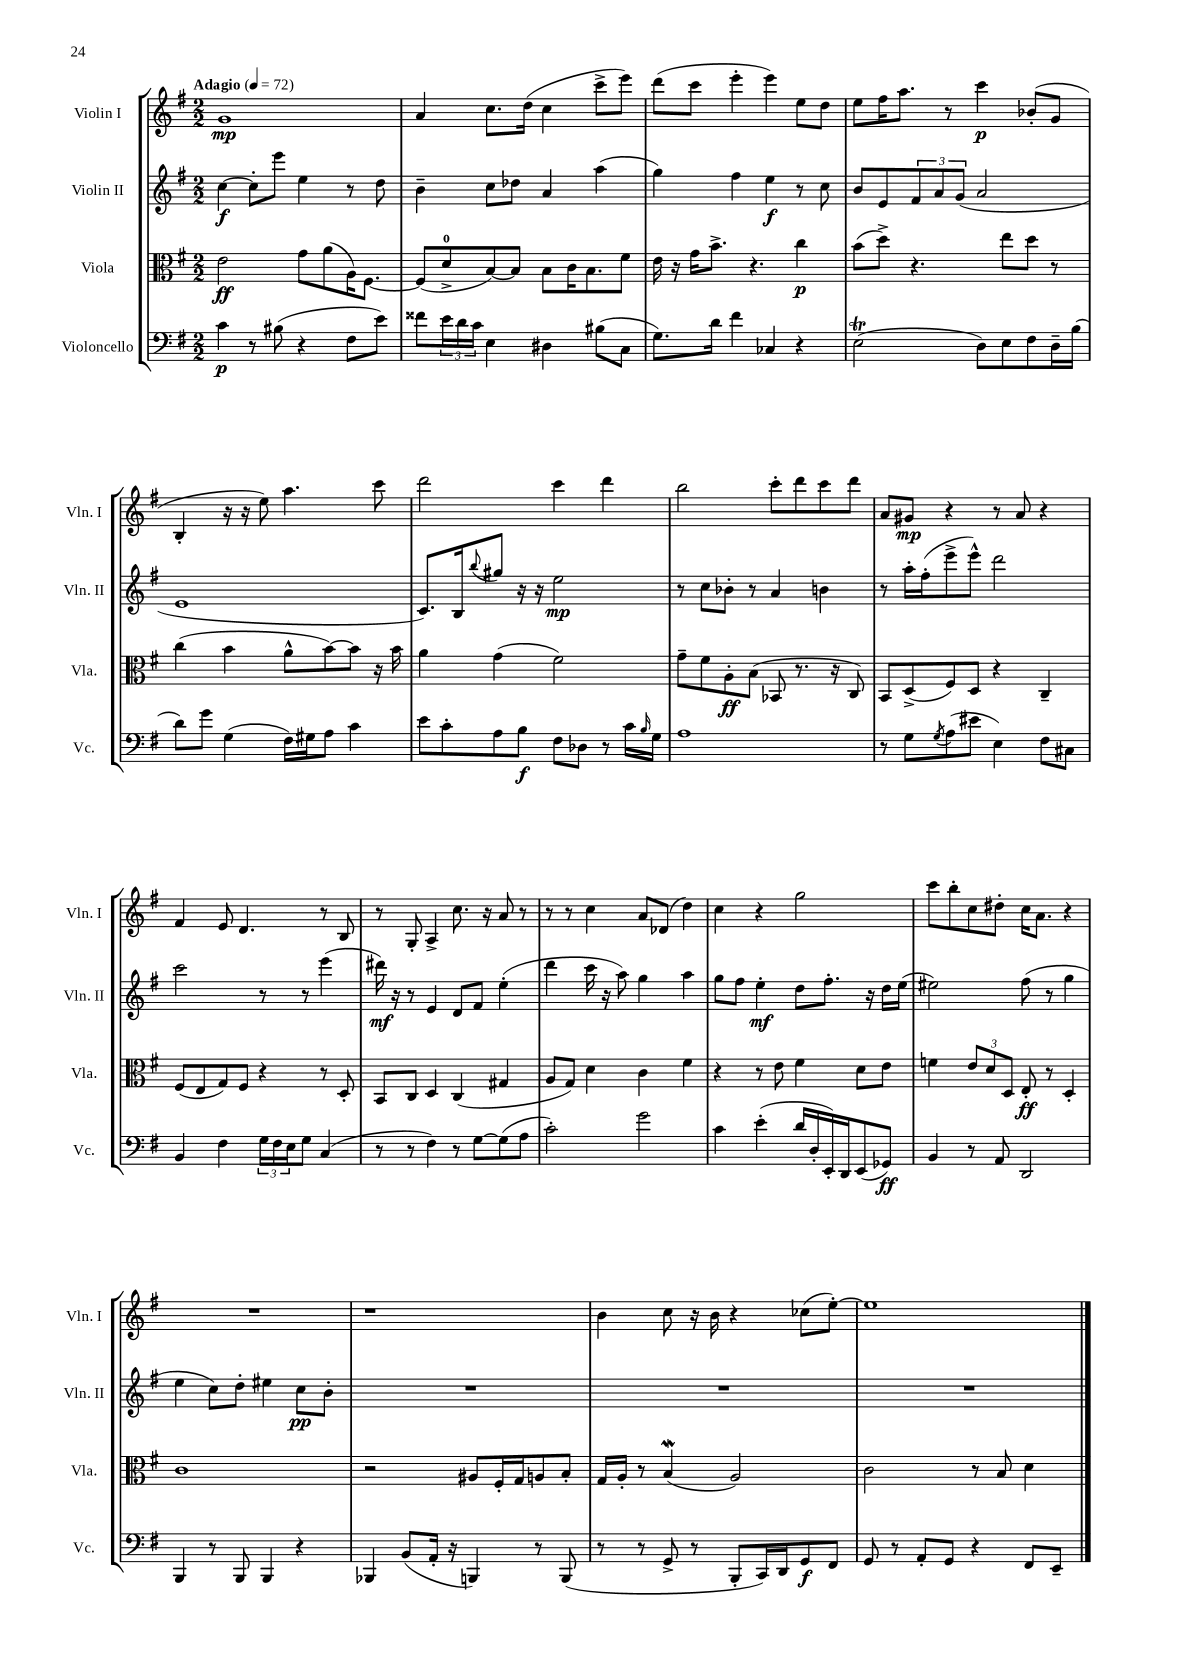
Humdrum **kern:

**kern	**dynam	**kern	**dynam	**kern	**dynam	**kern	**dynam
*part4	*part4	*part3	*part3	*part2	*part2	*part1	*part1
*staff4	*staff4	*staff3	*staff3	*staff2	*staff2	*staff1	*staff1
*I"Violoncello	*	*I"Viola	*	*I"Violin II	*	*I"Violin I	*
*I'Vc.	*	*I'Vla.	*	*I'Vln. II	*	*I'Vln. I	*
*clefF4	*	*clefC3	*	*clefG2	*	*clefG2	*
*k[f#]	*	*k[f#]	*	*k[f#]	*	*k[f#]	*
*M2/2	*	*M2/2	*	*M2/2	*	*M2/2	*
*MM72	*	*MM72	*	*MM72	*	*MM72	*
=1	=1	=1	=1	=1	=1	=1	=1
!	!	!	!	!	!	!LO:TX:a:B:t=Adagio	!
4c\	p	2e\	ff	[4cc\	f	1g	mp
8r	.	.	.	8cc'\L]	.	.	.
(8B#X\	.	.	.	8eee\J	.	.	.
4r	.	8g\L	.	4ee\	.	.	.
.	.	(8a\	.	.	.	.	.
8F#\L	.	16A\K)	.	8r	.	.	.
.	.	[8.F#\J	.	.	.	.	.
8e\J)	.	.	.	8dd\	.	.	.
=2	=2	=2	=2	=2	=2	=2	=2
8f##X\L	.	(8F#/L]	.	4b~\	.	4a/	.
24e\L	.	8d^/	.	.	.	.	.
24d\	.	.	.	.	.	.	.
24c\JJ	.	.	.	.	.	.	.
4E\	.	[8B/)	.	8cc\L	.	8.cc\L	.
.	.	8B/J]	.	8dd-X\J	.	.	.
.	.	.	.	.	.	(16dd\Jk	.
4D#X\	.	8B\L	.	4a/	.	4cc\	.
.	.	16c\K	.	.	.	.	.
.	.	8.B\	.	.	.	.	.
(8B#X\L	.	.	.	(4aa\	.	8ccc^\L	.
8C\J	.	8f#\J	.	.	.	8eee\J)	.
=3	=3	=3	=3	=3	=3	=3	=3
8.G\L)	.	16e\	.	4gg\)	.	(8ddd\L	.
.	.	16r	.	.	.	.	.
.	.	16g\KL	.	.	.	8ccc\J	.
16d\Jk	.	8.b^\J	.	.	.	.	.
4f#\	.	.	.	4ff#\	.	4eee'\	.
.	.	4.r	.	.	.	.	.
4C-X/	.	.	.	4ee\	f	4eee\)	.
4r	.	4cc\	p	8r	.	8ee\L	.
.	.	.	.	8cc\	.	8dd\J	.
=4	=4	=4	=4	=4	=4	=4	=4
(2ET\	.	(8b\L	.	8b/L	.	8ee\L	.
.	.	8dd^\J)	.	8e/	.	16ff#\K	.
.	.	.	.	.	.	8.aa\J	.
.	.	4.r	.	12f#/	.	.	.
.	.	.	.	12a/	.	.	.
.	.	.	.	.	.	8r	.
.	.	.	.	(12g/J	.	.	.
8D\L)	.	.	.	2a/	.	4ccc\	p
8E\	.	8ee\L	.	.	.	.	.
8F#\	.	8dd\J	.	.	.	(8b-X'/L	.
16D~\L	.	8r	.	.	.	8g/J	.
(16B\JJ	.	.	.	.	.	.	.
!!LO:LB:g=z
=5	=5	=5	=5	=5	=5	=5	=5
8d\L)	.	(4cc\	.	1e	.	4B'/	.
8g\J	.	.	.	.	.	.	.
(4G\	.	4b\	.	.	.	16r	.
.	.	.	.	.	.	16r	.
.	.	.	.	.	.	8ee\)	.
16F#\LL)	.	8a^^\L	.	.	.	4.aa\	.
16G#X\J	.	.	.	.	.	.	.
8A\J	.	[8b\)	.	.	.	.	.
4c\	.	8b\J]	.	.	.	.	.
.	.	16r	.	.	.	8ccc\	.
.	.	16b\	.	.	.	.	.
=6	=6	=6	=6	=6	=6	=6	=6
8e\L	.	4a\	.	8.c/L)	.	2ddd\	.
8c'\	.	.	.	.	.	.	.
.	.	.	.	16B/k	.	.	.
.	.	.	.	8qqbb/	.	.	.
8A\	.	(4g\	.	8gg#X/J	.	.	.
8B\J	f	.	.	16r	.	.	.
.	.	.	.	16r	.	.	.
8F#\L	.	2f#\)	.	2ee\	mp	4ccc\	.
8D-X\J	.	.	.	.	.	.	.
8r	.	.	.	.	.	4ddd\	.
16c\LL	.	.	.	.	.	.	.
16qqB/	.	.	.	.	.	.	.
16G\JJ	.	.	.	.	.	.	.
=7	=7	=7	=7	=7	=7	=7	=7
1A	.	8g~\L	.	8r	.	2bb\	.
.	.	8f#\	.	8cc\L	.	.	.
.	.	8A'\	ff	8b-X'\J	.	.	.
.	.	(8B\J	.	8r	.	.	.
.	.	8BB-X/	.	4a/	.	8ccc'\L	.
.	.	8.r	.	.	.	8ddd\	.
.	.	.	.	4bn\	.	8ccc\	.
.	.	16r	.	.	.	.	.
.	.	8C/)	.	.	.	8ddd\J	.
=8	=8	=8	=8	=8	=8	=8	=8
8r	.	8BB/L	.	8r	.	8a/L	.
8G\L	.	(8D^/	.	16aa'\LL	.	8g#X/J	mp
.	.	.	.	(16ff#'\J	.	.	.
8qG/	.	.	.	.	.	.	.
(8A\	.	8F#/)	.	8eee^\	.	4r	.
8e#X\J	.	8D/J	.	8eee^^\J)	.	.	.
4E\)	.	4r	.	2ddd\	.	8r	.
.	.	.	.	.	.	8a/	.
8F#\L	.	4C~/	.	.	.	4r	.
8C#X\J	.	.	.	.	.	.	.
!!LO:LB:g=z
=9	=9	=9	=9	=9	=9	=9	=9
4BB/	.	(8F#/L	.	2ccc\	.	4f#/	.
.	.	8E/	.	.	.	.	.
4F#\	.	8G/)	.	.	.	8e/	.
.	.	8F#/J	.	.	.	4.d/	.
24G\LL	.	4r	.	8r	.	.	.
24F#\	.	.	.	.	.	.	.
24E\J	.	.	.	.	.	.	.
8G\J	.	.	.	8r	.	.	.
(4C/	.	8r	.	(4eee\	.	8r	.
.	.	8D'/	.	.	.	8B/	.
=10	=10	=10	=10	=10	=10	=10	=10
8r	.	8BB/L	.	16ddd#X\)	mf	8r	.
.	.	.	.	16r	.	.	.
8r	.	8C/J	.	8r	.	8G'/	.
4F#\)	.	4D/	.	4e/	.	4A^/	.
8r	.	(4C/	.	8d/L	.	8.cc\	.
[8G\L	.	.	.	8f#/J	.	.	.
.	.	.	.	.	.	16r	.
(8G\]	.	4G#X/	.	(4ee'\	.	8a/	.
8A\J	.	.	.	.	.	8r	.
=11	=11	=11	=11	=11	=11	=11	=11
2c'\)	.	8A/L	.	4ddd\	.	8r	.
.	.	8G/J)	.	.	.	8r	.
.	.	4d\	.	16ccc\	.	4cc\	.
.	.	.	.	16r	.	.	.
.	.	.	.	8aa\)	.	.	.
2g\	.	4c\	.	4gg\	.	8a/L	.
.	.	.	.	.	.	(8d-X/J	.
.	.	4f#\	.	4aa\	.	4dd\)	.
=12	=12	=12	=12	=12	=12	=12	=12
4c\	.	4r	.	8gg\L	.	4cc\	.
.	.	.	.	8ff#\J	.	.	.
(4e'\	.	8r	.	4ee'\	mf	4r	.
.	.	8e\	.	.	.	.	.
16d/LL	.	4f#\	.	8dd\L	.	2gg\	.
16D'/	.	.	.	.	.	.	.
16EE'/)	.	.	.	8.ff#'\J	.	.	.
16DD/J	.	.	.	.	.	.	.
(8EE/	.	8d\L	.	.	.	.	.
.	.	.	.	16r	.	.	.
8GG-X/J)	ff	8e\J	.	16dd\LL	.	.	.
.	.	.	.	(16ee\JJ	.	.	.
=13	=13	=13	=13	=13	=13	=13	=13
4BB/	.	4fn\	.	2ee#X\)	.	8ccc\L	.
.	.	.	.	.	.	8bb'\	.
8r	.	12e/L	.	.	.	8cc\	.
.	.	12d/	.	.	.	.	.
8AA/	.	.	.	.	.	8dd#X'\J	.
.	.	12D/J	.	.	.	.	.
2DD/	.	8E'/	ff	(8ff#\	.	16cc\KL	.
.	.	.	.	.	.	8.a\J	.
.	.	8r	.	8r	.	.	.
.	.	4D'/	.	4gg\	.	4r	.
!!LO:LB:g=z
=14	=14	=14	=14	=14	=14	=14	=14
4BBB/	.	1c	.	4ee\	.	1r	.
8r	.	.	.	8cc\L)	.	.	.
8BBB/	.	.	.	8dd'\J	.	.	.
4BBB/	.	.	.	4ee#X\	.	.	.
4r	.	.	.	8cc\L	pp	.	.
.	.	.	.	8b'\J	.	.	.
=15	=15	=15	=15	=15	=15	=15	=15
4BBB-X/	.	2r	.	1r	.	1r	.
(8BB/L	.	.	.	.	.	.	.
16AA'/Jk	.	.	.	.	.	.	.
16r	.	.	.	.	.	.	.
4BBBn/)	.	8A#X/L	.	.	.	.	.
.	.	16F#'/L	.	.	.	.	.
.	.	16G/J	.	.	.	.	.
8r	.	8An/	.	.	.	.	.
(8BBB/	.	8B'/J	.	.	.	.	.
=16	=16	=16	=16	=16	=16	=16	=16
8r	.	16G/LL	.	1r	.	4b\	.
.	.	16A'/JJ	.	.	.	.	.
8r	.	8r	.	.	.	.	.
8GG^/	.	(4BW/	.	.	.	8cc\	.
8r	.	.	.	.	.	16r	.
.	.	.	.	.	.	16b\	.
8BBB'/L	.	2A/)	.	.	.	4r	.
16CC/L)	.	.	.	.	.	.	.
16DD/J	.	.	.	.	.	.	.
8GG/	f	.	.	.	.	(8cc-X\L	.
8FF#/J	.	.	.	.	.	[8ee'\J)	.
=17	=17	=17	=17	=17	=17	=17	=17
8GG/	.	2c\	.	1r	.	1ee]	.
8r	.	.	.	.	.	.	.
8AA'/L	.	.	.	.	.	.	.
8GG/J	.	.	.	.	.	.	.
4r	.	8r	.	.	.	.	.
.	.	8B/	.	.	.	.	.
8FF#/L	.	4d\	.	.	.	.	.
8EE~/J	.	.	.	.	.	.	.
==	==	==	==	==	==	==	==
*-	*-	*-	*-	*-	*-	*-	*-
